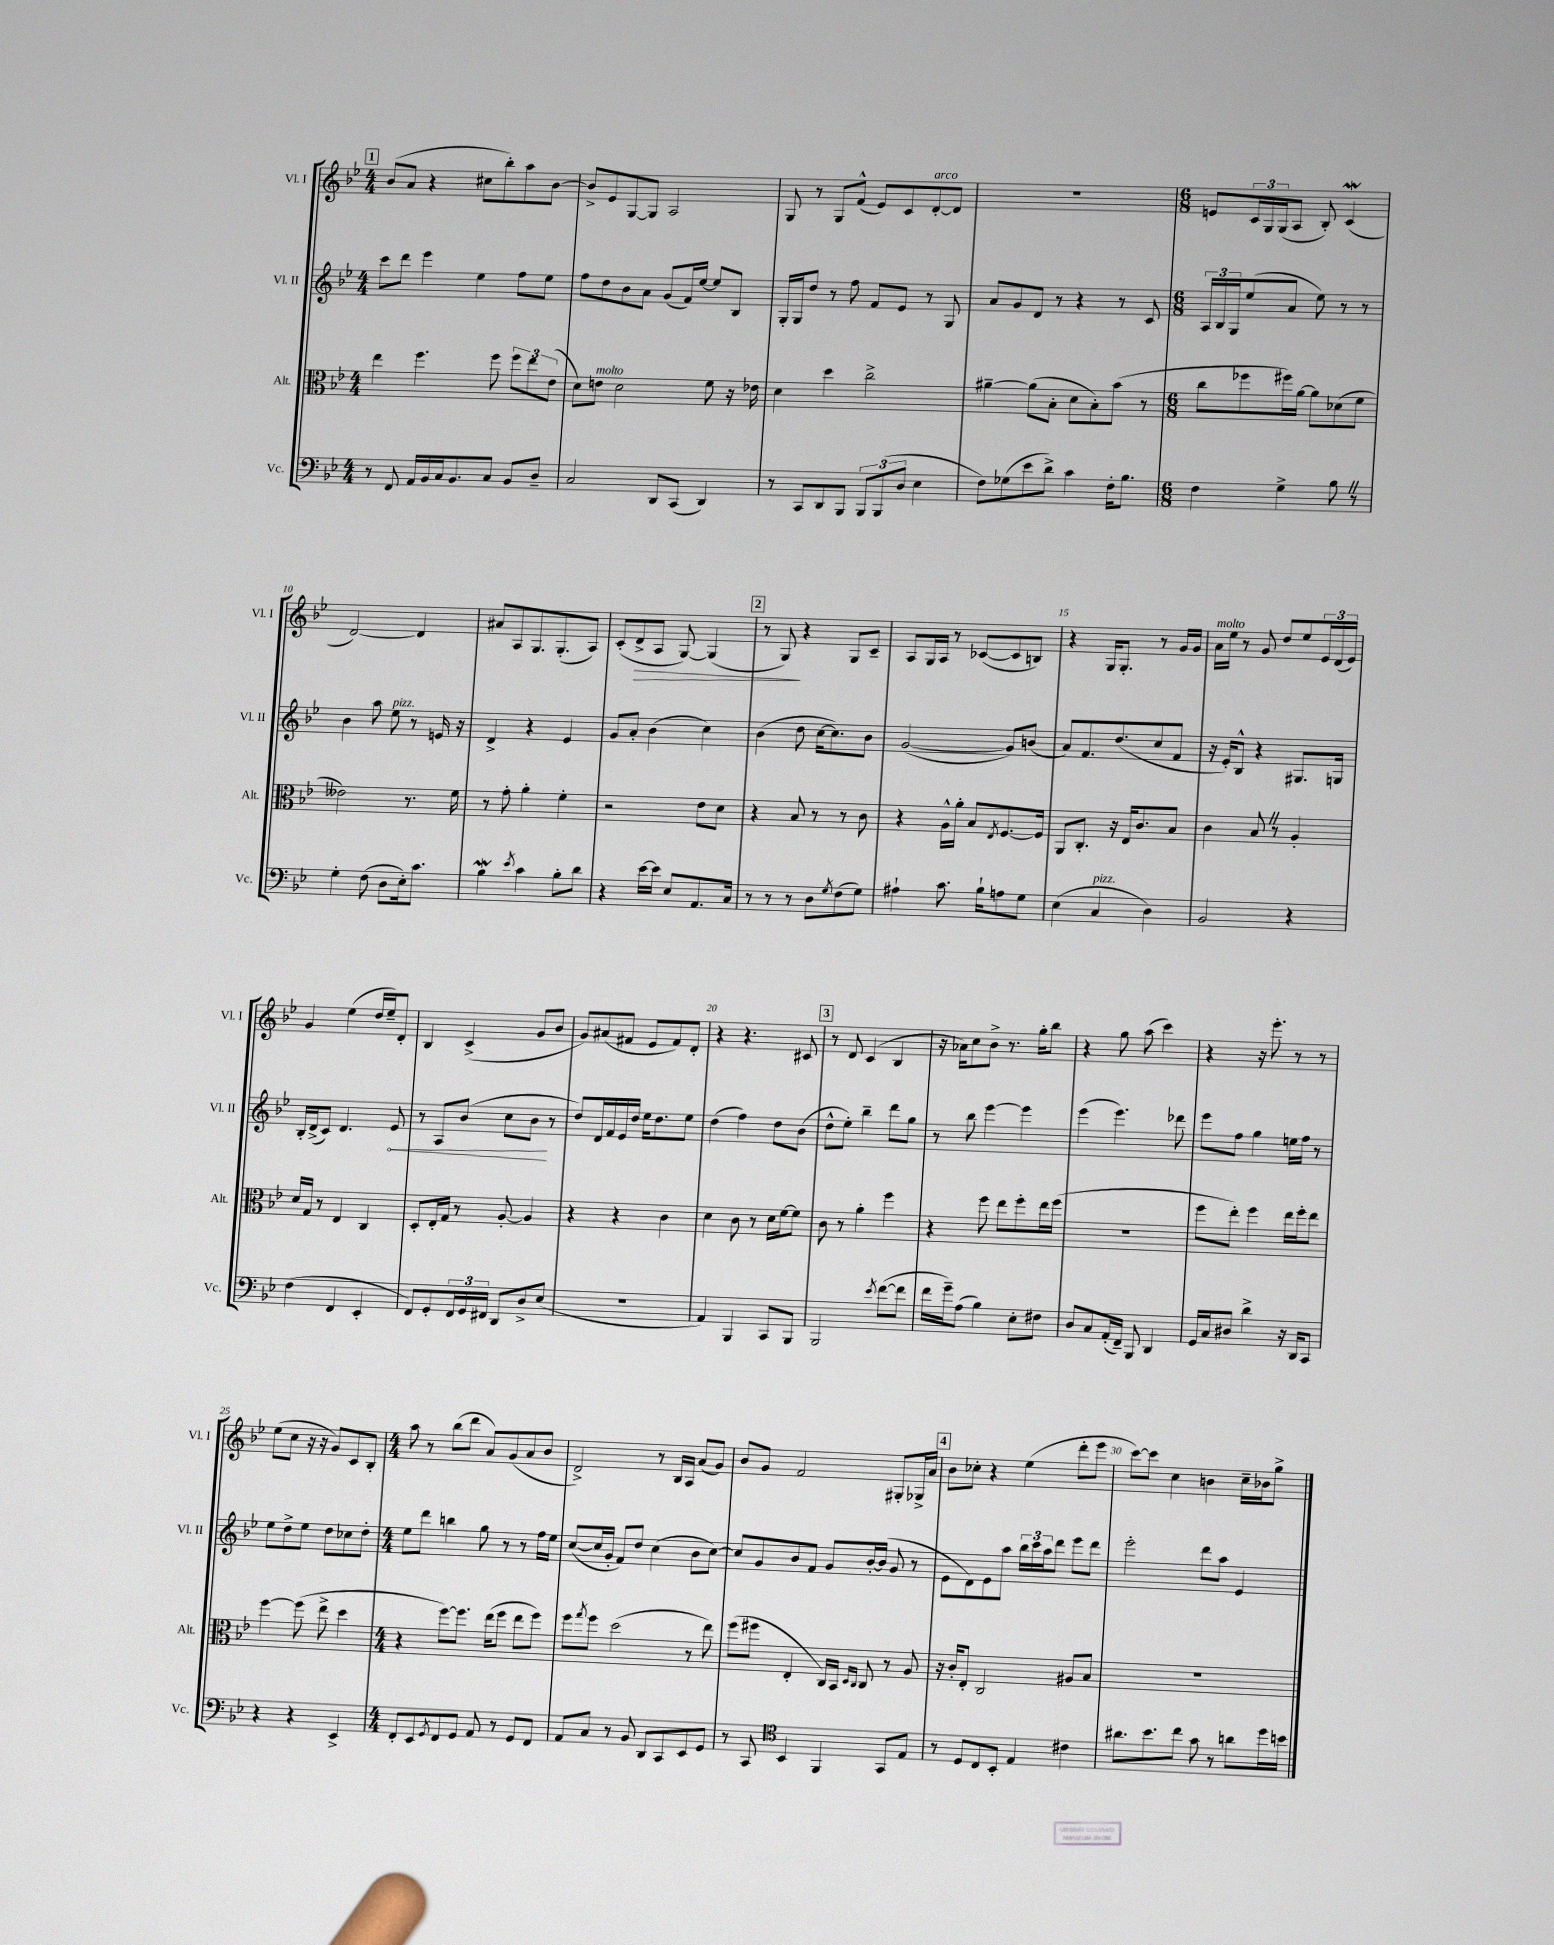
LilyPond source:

<<
\new StaffGroup <<
\new Staff = "s0" \with { instrumentName = "Vl. I" shortInstrumentName = "Vl. I" } {
    \clef treble \key bes \major \numericTimeSignature \time 4/4
    \mark \markup { \box "1" } bes'8( a'8 r4 cis''8 bes''8-.) a''8 bes'8~ |
    bes'8-> ees'8 g8~ g8 a2 |
    g8 r8 g8 f'8-^( ees'8) c'8 d'8~-.^\markup { \italic "arco" } d'8 |
    R1 |
    \numericTimeSignature \time 6/8 e'8 \tuplet 3/2 { c'16 g16 g16( } a8 bes8-.) c'4\mordent( |
    d'2~) d'4 |
    ais'8 a8 g8. g8.-.( a8) |
    c'8-.( d'8->\> a8 g8~) g4( |
    \mark \markup { \box "2" } r8 g8\!) r4 g8 c'8-- |
    a8 g16 a16 r8 ces'8~( ces'8 b8) |
    r4 g16 g8.-. r8 g'16 g'16 |
    a'16^\markup { \italic "molto" } ees''16 r8 g'8 d''8 ees''8 \tuplet 3/2 { ees'16 d'16( ees'16) } |
    g'4 ees''4( d''16 ees''16--) d'8-. |
    bes4 c'4->( g'8 bes'8 |
    g'8) ais'8( fis'8 ees'8 fis'8) d'8-. |
    r4 r4. cis'8 |
    \mark \markup { \box "3" } r8 d'8 c'4( bes4 |
    r16 aes'16) c''8 bes'8-> r8. g''16-. bes''8 |
    r4 g''8 a''8( c'''4) |
    r4 r16 ees'''8.-. r8 r8 |
    ees''8( c''8 r16 r16 g'8) c'8 bes8-. |
    \numericTimeSignature \time 4/4 a''8 r8 bes''8( d'''8 a'8) g'8( a'8 bes'8 |
    d'2->) r8 bes16 a16 a'8( g'8) |
    bes'8 g'8 f'2 gis8-. ges16-> a'16 |
    \mark \markup { \box "4" } bes'8 ces''8-. r4 ees''4( d'''8-. ees'''8 |
    c'''8~) c'''8 c''4 b'4 c''16-- bes'16 g''8-> \bar "|." |
}
\new Staff = "s1" \with { instrumentName = "Vl. II" shortInstrumentName = "Vl. II" } {
    \clef treble \key bes \major \numericTimeSignature \time 4/4
    \mark \markup { \box "1" } c'''8 d'''8 ees'''4 ees''4 f''8 ees''8 |
    f''8 d''8 bes'8 a'8 g'8( f'16) ees''16~ ees''8 bes8 |
    g16-. g16 d''8 r8 f''8 f'8 ees'8 r8 g8 |
    a'8 g'8 d'8 r8 r4 r8 c'8 |
    \numericTimeSignature \time 6/8 \tuplet 3/2 { a16 bes16 g16 } ees''8( a'8 ees''8) r8 r8 |
    bes'4 a''8 ees''8^\markup { \italic "pizz." } r8 e'16 r16 |
    d'4-> r4 ees'4 |
    g'8 a'8-. bes'4( c''4) |
    \mark \markup { \box "2" } bes'4( d''8 c''16~ c''8.) bes'8 |
    g'2~( g'8) b'8( |
    a'8) f'8. d''8.( c''8 f'8 |
    r16 ees'16-.) bes8-^ r4 gis8. g16 |
    bes16-. d'16->( c'8) d'4. \once \override Hairpin.circled-tip = ##t ees'8\< |
    r8 a8 bes'8( c''8 bes'8\! r8 |
    d''8) d'16 f'16 ees'16 d''16 ees''16 d''8. ees''8 |
    d''4( f''4) d''8 bes'8( |
    \mark \markup { \box "3" } d''8-^ ees''8-.) bes''4-- d'''8 g''8 |
    r8 bes''8 ees'''4~ ees'''4 |
    ees'''4( ees'''4.) des'''8 |
    ees'''8 f''8 g''4 e''16 f''16 r8 |
    ees''8 d''8-> ees''8 d''8 ces''8 d''8-. |
    \numericTimeSignature \time 4/4 ees''8 d'''8 b''4 g''8 r8 r8 f''16 ees''16 |
    c''8~( c''16 g'16-. f'8) d''8 c''4( bes'8 c''8~) |
    c''8 g'8 bes'8 f'8 g'8 bes'16~-. bes'16( g'8 r8 |
    \mark \markup { \box "4" } ees'8 d'8) ees'8 a''8 \tuplet 3/2 { bes''16 c'''16 a''16 } d'''8 ees'''8 d'''8 |
    ees'''2-. d'''8 a''8 ees'4 \bar "|." |
}
\new Staff = "s2" \with { instrumentName = "Alt." shortInstrumentName = "Alt." } {
    \clef alto \key bes \major \numericTimeSignature \time 4/4
    \mark \markup { \box "1" } ees''4 f''4. f''8 \tuplet 3/2 { f''8 ees''8 ees'8( } |
    d'8) e'8^\markup { \italic "molto" } d'2 f'8 r16 ees'16 |
    d'4 d''4 c''2-> |
    ais'4~-- ais'8( bes8-. d'8 bes8-.) bes'8( r8 |
    \numericTimeSignature \time 6/8 c''8 fes''8 fis''16) a'16~ a'8 des'8( f'8 |
    eeses'2) r8. f'16 |
    r8 g'8-. a'4-. f'4-. |
    r2 ees'8 d'8 |
    \mark \markup { \box "2" } r4 bes8 r8 r8 c'8 |
    r4 a16-^ a'16-. bes8 \acciaccatura { ees8 } f8.~ f16 |
    a,8 c8.-. r16 ees16 c'8. bes8 |
    c'4 bes8 \once \override BreathingSign.text = \markup { \musicglyph "scripts.caesura.straight" } \breathe r8 a4-. |
    d'16 g16 r8 ees4 c4 |
    d8-. ees16-. g16 r8 a8~-. a4 |
    r4 r4 c'4 |
    d'4 c'8 r8 d'16 f'16~ f'8 |
    \mark \markup { \box "3" } c'8 r8 a'4-. f''4 |
    r4 f''8 ees''8 f''8-. ees''16 f''16( |
    R2. |
    f''8 ees''8-.) f''4 ees''16 f''16-. ees''8 |
    f''4~ f''8( ees''8-> d''4 |
    \numericTimeSignature \time 4/4 r4 f''8~) f''8. ees''16( f''8 ees''8 f''8) |
    f''8 \acciaccatura { g''8 } f''8 d''2( r8 ees''8) |
    f''8( fis''8 ees4-. c16) bes,16 \grace { d16 c16 } c8 r8 a8 |
    \mark \markup { \box "4" } r16 c'16-. ees8-. c2 ais8 bes8 |
    R1 \bar "|." |
}
\new Staff = "s3" \with { instrumentName = "Vc." shortInstrumentName = "Vc." } {
    \clef bass \key bes \major \numericTimeSignature \time 4/4
    \mark \markup { \box "1" } r8 f,8 a,16 bes,16 c16 bes,8. c8 bes,8 d8-- |
    c2 d,8 c,8( d,4) |
    r8 c,8 d,8 bes,,8 \tuplet 3/2 { bes,,8 bes,,8( d8 } ees4 |
    f8) ges8( ees'8 d'8->) c'4 f16-. bes8. |
    \numericTimeSignature \time 6/8 f4 g4-> bes8 \once \override BreathingSign.text = \markup { \musicglyph "scripts.caesura.straight" } \breathe r8 |
    g4-. f8( d8 ees16-.) c'8. |
    bes4\mordent \acciaccatura { ees'8 } c'4 bes8-. d'8 |
    r4 ees'16~ ees'16 ees8 a,8. c16 |
    \mark \markup { \box "2" } r8 r8 r8 d8 \acciaccatura { g8 } f8( g8) |
    ais4-! c'8. bes16-! a8 g8 |
    ees4( c4^\markup { \italic "pizz." } d4) |
    bes,2 r4 |
    f4( f,4 ees,4-. |
    f,8) g,8-. \tuplet 3/2 { f,16 g,16 fis,16 } d,8 d8-> ees8( |
    R2. |
    a,4) bes,,4 c,8 bes,,8 |
    \mark \markup { \box "3" } bes,,2 \acciaccatura { ees'8 } f'8~( f'8 |
    f'16 g'16--) a8( bes4) ees8-. fis8 |
    d8 c8 a,16-.( f,16--) bes,,8 d,4 |
    g,16 c16 dis8 d'4-> r16 d,16 c,8 |
    r4 r4 ees,4-> |
    \numericTimeSignature \time 4/4 f,8-. ees,8 \acciaccatura { g,8 } f,8 g,8 a,8 r8 g,8 f,8 |
    a,8 c8 r8 bes,8 d,8 c,8 ees,8 g,8 |
    r8 c,8 \clef tenor bes,4 f,4 g,8 ees8 |
    \mark \markup { \box "4" } r8 d8 c8 bes,8-. ees4 cis'4 |
    ais'8. bes'8. c''8 g'8 r8 a'8 d''16 b'16 \bar "|." |
}
>>
>>
\layout { \context { \Score currentBarNumber = #5 \override BarNumber.break-visibility = ##(#f #t #t) barNumberVisibility = #(every-nth-bar-number-visible 5) } }
